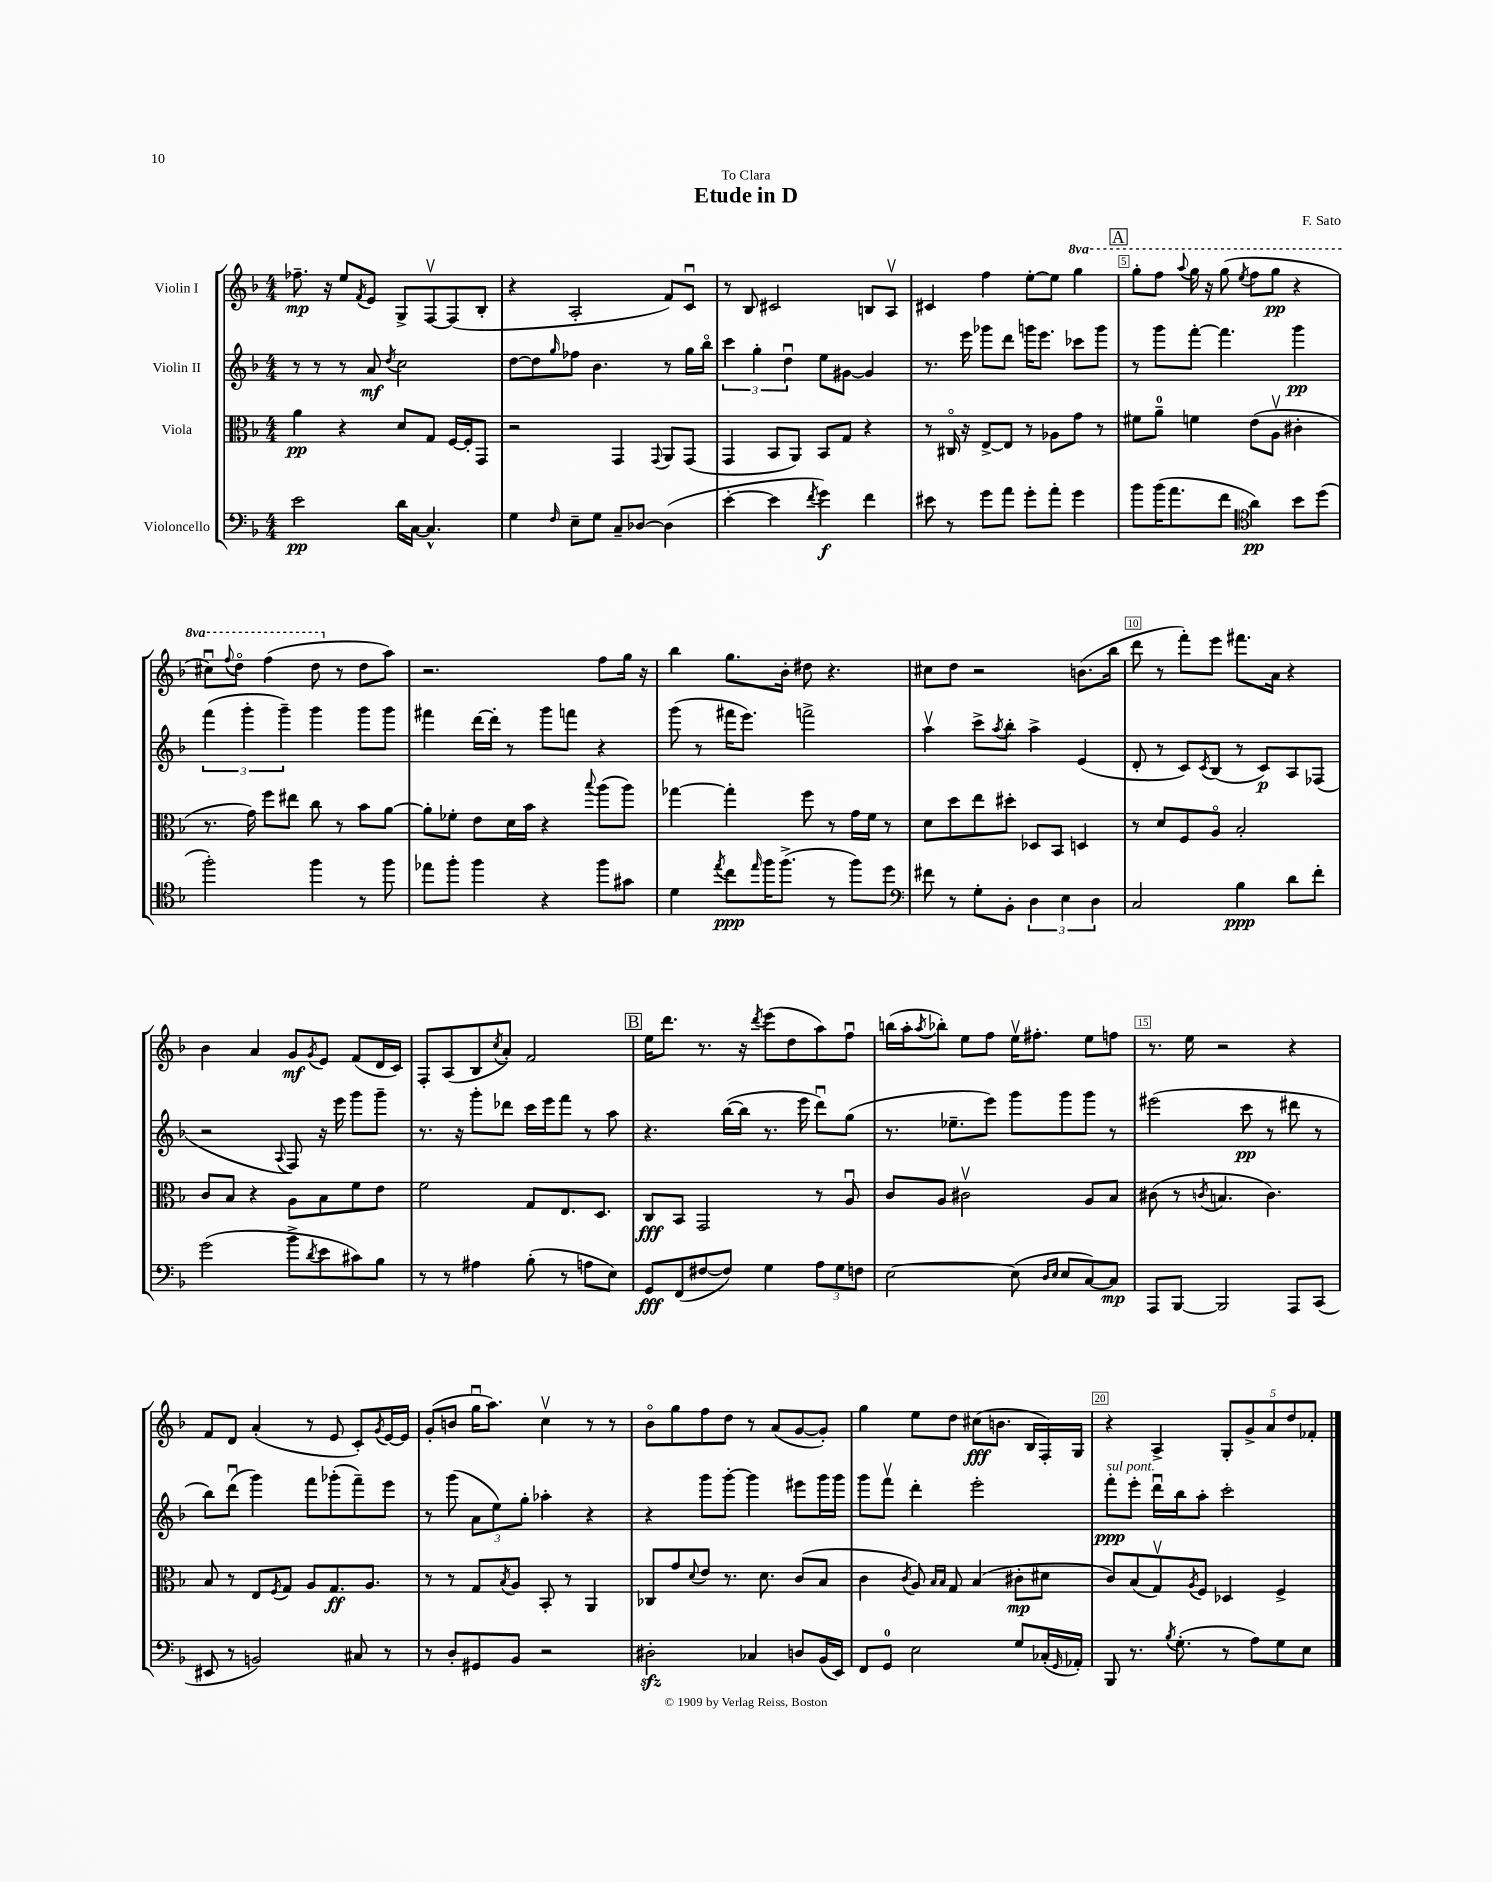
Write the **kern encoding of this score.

**kern	**dynam	**kern	**dynam	**kern	**dynam	**kern	**dynam
*part4	*part4	*part3	*part3	*part2	*part2	*part1	*part1
*staff4	*staff4	*staff3	*staff3	*staff2	*staff2	*staff1	*staff1
*I"Violoncello	*	*I"Viola	*	*I"Violin II	*	*I"Violin I	*
*clefF4	*	*clefC3	*	*clefG2	*	*clefG2	*
*k[b-]	*	*k[b-]	*	*k[b-]	*	*k[b-]	*
*M4/4	*	*M4/4	*	*M4/4	*	*M4/4	*
=1	=1	=1	=1	=1	=1	=1	=1
2e\	pp	4a\	pp	8r	.	8.ff-X~\	mp
.	.	.	.	8r	.	.	.
.	.	.	.	.	.	16r	.
.	.	4r	.	8r	.	8ee/L	.
.	.	.	.	.	.	8qf/	.
.	.	.	.	8a/	mf	8e/J	.
.	.	.	.	8qdd/	.	.	.
16d\LL	.	8d/L	.	2cc\	.	8G^/L	.
[16C\JJ	.	.	.	.	.	.	.
4.C^^/]	.	8G/J	.	.	.	[8Fv/	.
.	.	[16F/LL	.	.	.	(8F/]	.
.	.	16F'/J]	.	.	.	.	.
.	.	8GG/J	.	.	.	8B-'/J	.
=2	=2	=2	=2	=2	=2	=2	=2
4G\	.	2r	.	[8dd\L	.	4r	.
.	.	.	.	8dd\]	.	.	.
16qqF/	.	.	.	16qqgg/	.	.	.
8E~\L	.	.	.	8ff-X\J	.	2A'/	.
8G\J	.	.	.	4.b-\	.	.	.
8C~/L	.	4GG/	.	.	.	.	.
[8D-X/J	.	.	.	.	.	.	.
.	.	8qqGG/	.	.	.	.	.
(4D-\]	.	8AA/L	.	8r	.	8f/L)	.
.	.	(8GG/J	.	16gg\LL	.	8cu/J	.
.	.	.	.	16bb-\JJ	.	.	.
=3	=3	=3	=3	=3	=3	=3	=3
[4e'\	.	4GG/	.	6ccc\	.	8r	.
.	.	.	.	.	.	8B-/	.
.	.	.	.	6gg'\	.	.	.
4e\]	.	8BB-/L	.	.	.	2c#X/	.
.	.	.	.	6ddu\	.	.	.
.	.	8AA/J)	.	.	.	.	.
8qf/	.	.	.	.	.	.	.
4g\)	f	8BB-/L	.	8ee\L	.	.	.
.	.	8G/J	.	[8g#X\J	.	.	.
4f\	.	4r	.	4g#/]	.	8Bn/L	.
.	.	.	.	.	.	8Av/J	.
=4	=4	=4	=4	=4	=4	=4	=4
8e#X\	.	8r	.	8.r	.	4c#X/	.
8r	.	16C#X/	.	.	.	.	.
.	.	16r	.	16eee\	.	.	.
8g\L	.	[8E^/L	.	8ggg-X\L	.	4ff\	.
8a\J	.	8E/J]	.	8ddd\J	.	.	.
8g'\L	.	8r	.	16gggn\KL	.	[8ee'\L	.
.	.	.	.	8.eee\J	.	.	.
8a'\J	.	8A-X\L	.	.	.	8ee\J]	.
*	*	*	*	*	*	*8va	*
4g\	.	8g\J	.	8ccc-X\L	.	4ggg\	.
.	.	8r	.	8ggg\J	.	.	.
!!LO:REH:place=s1:t=A
=5	=5	=5	=5	=5	=5	=5	=5
8b-\L	.	8f#X\L	.	8r	.	8ggg'\L	.
(16b-\K	.	8a~\J	.	8ggg\L	.	8fff\J	.
8.a\	.	.	.	.	.	.	.
.	.	.	.	.	.	8qqaaa/	.
.	.	4fn\	.	[8fff'\J	.	16ggg\	.
.	.	.	.	.	.	16r	.
8f\J	.	.	.	4.fff\]	.	(8ggg\	.
*clefC4	*	*	*	*	*	*	*
.	.	.	.	.	.	8qeee/	.
4a\)	pp	(8e\L	.	.	.	8fff\L	.
.	.	8Av\J	.	.	.	8ggg\J	pp
8b-\L	.	4c#X'\	.	4ggg\	pp	4r	.
(8dd\J	.	.	.	.	.	.	.
!!LO:LB:g=z
=6	=6	=6	=6	=6	=6	=6	=6
2ff'\)	.	8.r	.	(6fff\	.	8ccc#Xu\L)	.
.	.	.	.	.	.	8qqfff/	.
.	.	.	.	.	.	8ddd\J	.
.	.	.	.	6ggg'\	.	.	.
.	.	16g\)	.	.	.	.	.
.	.	8ff\L	.	.	.	(4fff\	.
.	.	.	.	6ggg~\)	.	.	.
.	.	8ee#X\J	.	.	.	.	.
4ff\	.	8cc\	.	4ggg\	.	8ddd\	.
*	*	*	*	*	*	*X8va	*
.	.	8r	.	.	.	8r	.
8r	.	8b-\L	.	8ggg\L	.	8dd\L	.
8ff\	.	[8a\J	.	8ggg\J	.	8aa\J)	.
=7	=7	=7	=7	=7	=7	=7	=7
8ee-X\L	.	8a'\L]	.	4fff#X\	.	2.r	.
8ff'\J	.	8f-X'\J	.	.	.	.	.
4ff\	.	8e\L	.	[16ddd\LL	.	.	.
.	.	.	.	16ddd'\JJ]	.	.	.
.	.	16d\L	.	8r	.	.	.
.	.	16b-\JJ	.	.	.	.	.
4r	.	4r	.	8ggg\L	.	.	.
.	.	.	.	8fffn\J	.	.	.
.	.	8qqbb-/	.	.	.	.	.
8ff\L	.	(8aa\L	.	4r	.	8ff\L	.
8g#X\J	.	8aa\J)	.	.	.	16gg\Jk	.
.	.	.	.	.	.	16r	.
=8	=8	=8	=8	=8	=8	=8	=8
4d\	.	[4gg-X\	.	(8ggg\	.	4bb-\	.
.	.	.	.	8r	.	.	.
8qee/	.	.	.	.	.	.	.
8cc\L	ppp	4gg-'\]	.	16fff#X\KL	.	8.gg\L	.
.	.	.	.	8.eee\J)	.	.	.
16qqee/	.	.	.	.	.	.	.
16ff\K	.	.	.	.	.	.	.
(8.ff^\J	.	.	.	.	.	16b-'\Jk	.
.	.	8ff\	.	2fffn^\	.	8dd#X\	.
8r	.	8r	.	.	.	4.r	.
8ff\L)	.	16g\LL	.	.	.	.	.
.	.	16f\JJ	.	.	.	.	.
8dd\J	.	8r	.	.	.	.	.
=9	=9	=9	=9	=9	=9	=9	=9
*clefF4	*	*	*	*	*	*	*
8f#X\	.	8d\L	.	4aav\	.	8cc#X\L	.
8r	.	8dd\	.	.	.	8dd\J	.
8G'\L	.	8ee\	.	8ccc^\L	.	2r	.
.	.	.	.	8qaa/	.	.	.
8BB-'\J	.	8dd#X'\J	.	8bb-'\J	.	.	.
6D\	.	8D-X/L	.	4aa^\	.	.	.
.	.	8BB-/J	.	.	.	.	.
6E\	.	.	.	.	.	.	.
.	.	4Dn/	.	(4e/	.	(8.bn\L	.
6D\	.	.	.	.	.	.	.
.	.	.	.	.	.	16bb-\Jk	.
=10	=10	=10	=10	=10	=10	=10	=10
2C/	.	8r	.	8d'/	.	8ddd\	.
.	.	8d/L	.	8r	.	8r	.
.	.	8F/	.	8c/L)	.	8fff'\L)	.
.	.	.	.	8qc/	.	.	.
.	.	8A/J	.	(8B-/J	.	8eee\J	.
4B-\	ppp	2B-'/	.	8r	.	8.fff#X\L	.
.	.	.	.	8c/L)	p	.	.
.	.	.	.	.	.	16a\Jk	.
8d\L	.	.	.	8A/	.	4r	.
8f'\J	.	.	.	(8F-X/J	.	.	.
!!LO:LB:g=z
=11	=11	=11	=11	=11	=11	=11	=11
(2g\	.	8c/L	.	2r	.	4b-\	.
.	.	8B-/J	.	.	.	.	.
.	.	4r	.	.	.	4a/	.
.	.	.	.	8qqA/	.	.	.
8b-^\L	.	8A\L	.	8F/)	.	8g/L	mf
8qd/	.	.	.	.	.	8qg/	.
8e\	.	8B-\	.	16r	.	8e/J	.
.	.	.	.	16eee\	.	.	.
8c#X\)	.	8f\	.	8ggg\L	.	(8f/L	.
8B-\J	.	8e\J	.	8ggg~\J	.	16d/L	.
.	.	.	.	.	.	16c/JJ)	.
=12	=12	=12	=12	=12	=12	=12	=12
8r	.	2f\	.	8.r	.	8F'/L	.
8r	.	.	.	.	.	(8A/	.
.	.	.	.	16r	.	.	.
4A#X\	.	.	.	8ggg'\L	.	8B-/	.
.	.	.	.	.	.	8qcc/	.
.	.	.	.	8ddd-X\J	.	8a'/J)	.
(8B-'\	.	8G/L	.	16ccc\LL	.	2f/	.
.	.	.	.	16eee\J	.	.	.
8r	.	8.E/	.	8fff\J	.	.	.
8An\L	.	.	.	8r	.	.	.
.	.	8.D/J	.	.	.	.	.
8E\J)	.	.	.	8aa\	.	.	.
!!LO:REH:place=s1:t=B
=13	=13	=13	=13	=13	=13	=13	=13
8GG/L	fff	8C/L	fff	4.r	.	16ee\KL	.
.	.	.	.	.	.	8.ddd\J	.
(8FF/	.	8BB-/J	.	.	.	.	.
[8F#X/	.	2GG/	.	.	.	8.r	.
8F#/J])	.	.	.	([16bb-\LL	.	.	.
.	.	.	.	16bb-\JJ]	.	16r	.
.	.	.	.	.	.	8qddd/	.
4G\	.	.	.	8.r	.	(8eee\L	.
.	.	.	.	.	.	8dd\	.
.	.	.	.	16eee\	.	.	.
12A\L	.	8r	.	8dddu\L)	.	8aa\)	.
12G\	.	.	.	.	.	.	.
.	.	8Au/	.	(8gg\J	.	8ffu\J	.
12Fn\J	.	.	.	.	.	.	.
=14	=14	=14	=14	=14	=14	=14	=14
[2E\	.	8c/L	.	8.r	.	(16bbn\LL	.
.	.	.	.	.	.	16aa'\J	.
.	.	.	.	.	.	8qaa/	.
.	.	8A/J	.	.	.	8bb-X'\J)	.
.	.	.	.	8.ee-X~\L	.	.	.
.	.	2c#Xv\	.	.	.	8ee\L	.
.	.	.	.	8eee\J)	.	8ff\J	.
(8E\]	.	.	.	8ggg\L	.	16eev\KL	.
.	.	.	.	.	.	8.ff#X'\J	.
16qqD/LL	.	.	.	.	.	.	.
16qqE/JJ	.	.	.	.	.	.	.
8E/L	.	.	.	8ggg\	.	.	.
[8C/)	.	8A/L	.	8ggg\J	.	8ee\L	.
8C/J]	mp	8B-/J	.	8r	.	8ffn\J	.
=15	=15	=15	=15	=15	=15	=15	=15
8AAA/L	.	(8c#X\	.	(2eee#X\	.	8.r	.
[8BBB-/J	.	8r	.	.	.	.	.
.	.	.	.	.	.	16ee\	.
.	.	8qcn/	.	.	.	.	.
2BBB-/]	.	4.Bn/	.	.	.	2r	.
.	.	.	.	8ccc\	pp	.	.
.	.	4.c\)	.	8r	.	.	.
8AAA/L	.	.	.	8ddd#X\	.	4r	.
(8CC/J	.	.	.	8r	.	.	.
!!LO:LB:g=z
=16	=16	=16	=16	=16	=16	=16	=16
8EE#X/	.	8B-/	.	8bb-\L)	.	8f/L	.
8r	.	8r	.	(8dddu\J	.	8d/J	.
2BBn/)	.	8E/L	.	4ggg\)	.	(4a'/	.
.	.	8qF/	.	.	.	.	.
.	.	8G/J	.	.	.	.	.
.	.	8A/L	.	8fff\L	.	8r	.
.	.	8.G/	ff	(8ggg-X'\	.	8e/	.
8C#X/	.	.	.	8fff~\)	.	8c'/L)	.
.	.	8.A/J	.	.	.	.	.
.	.	.	.	.	.	8qg/	.
8r	.	.	.	8eee\J	.	[16e/L	.
.	.	.	.	.	.	16e/JJ]	.
=17	=17	=17	=17	=17	=17	=17	=17
8r	.	8r	.	8r	.	(8g'/L	.
8D'/L	.	8r	.	(8ggg\	.	8bn/J	.
8GG#X/	.	8G/L	.	12a\L	.	16ggu\KL	.
.	.	.	.	.	.	8.aa\J)	.
.	.	.	.	12ee\)	.	.	.
.	.	8qB-/	.	.	.	.	.
8BB-/J	.	8A/J	.	.	.	.	.
.	.	.	.	12gg'\J	.	.	.
2r	.	8BB-'/	.	4aa-X'\	.	4ccv\	.
.	.	8r	.	.	.	.	.
.	.	4AA/	.	4r	.	8r	.
.	.	.	.	.	.	8r	.
=18	=18	=18	=18	=18	=18	=18	=18
2D#Xzz'\	.	8C-X/L	.	4r	.	8b-\L	.
.	.	8g/	.	.	.	8gg\	.
.	.	8qqd/	.	.	.	.	.
.	.	8e/J	.	8ggg\L	.	8ff\	.
.	.	8.r	.	[8ggg'\J	.	8dd\J	.
4C-X/	.	.	.	4ggg\]	.	8r	.
.	.	8.d\	.	.	.	.	.
.	.	.	.	.	.	(8a/L	.
8Dn/L	.	(8c/L	.	8eee#X\L	.	[8g/	.
(16BB-/L	.	8B-/J	.	16ggg\L	.	8g'/J])	.
16EE/JJ)	.	.	.	16ggg\JJ	.	.	.
=19	=19	=19	=19	=19	=19	=19	=19
8FF/L	.	4c\	.	8ggg\L	.	4gg\	.
8GG/J	.	.	.	8fffv\J	.	.	.
.	.	8qc/	.	.	.	.	.
2E\	.	8A/)	.	4ddd'\	.	8ee\L	.
.	.	16qqB-/LL	.	.	.	.	.
.	.	16qqB-/JJ	.	.	.	.	.
.	.	8G/	.	.	.	8dd\J	.
.	.	(4B-/	.	2eee'\	.	(8cc#X\L	fff
.	.	.	.	.	.	8.bn\J	.
8G/L	.	8c#X'\L	mp	.	.	.	.
.	.	.	.	.	.	16B-/LL	.
(16C-X'/L	.	8d#X\J	.	.	.	16F'/)	.
16qqGG/	.	.	.	.	.	.	.
16AA-X'/JJ)	.	.	.	.	.	16G/JJ	.
=20	=20	=20	=20	=20	=20	=20	=20
!	!	!	!	!LO:TX:a:i:t=sul pont.	!	!	!
8BBB-/	.	8c/L)	.	8fff'\L	ppp	4r	.
8.r	.	(8B-/	.	8eee'\J	.	.	.
.	.	8Gv/)	.	16dddu\LL	.	4A^/	.
8qB-/	.	.	.	.	.	.	.
(8.G'\	.	.	.	16bb-\J	.	.	.
.	.	8qA/	.	.	.	.	.
.	.	8F/J	.	8aa'\J	.	.	.
8r	.	4D-X/	.	2ccc'\	.	10G'/L	.
.	.	.	.	.	.	10g^/	.
8A\L)	.	.	.	.	.	.	.
.	.	.	.	.	.	10a/	.
8G\	.	4F^/	.	.	.	.	.
.	.	.	.	.	.	10dd/	.
8E\J	.	.	.	.	.	.	.
.	.	.	.	.	.	10f-X'/J	.
==	==	==	==	==	==	==	==
*-	*-	*-	*-	*-	*-	*-	*-
